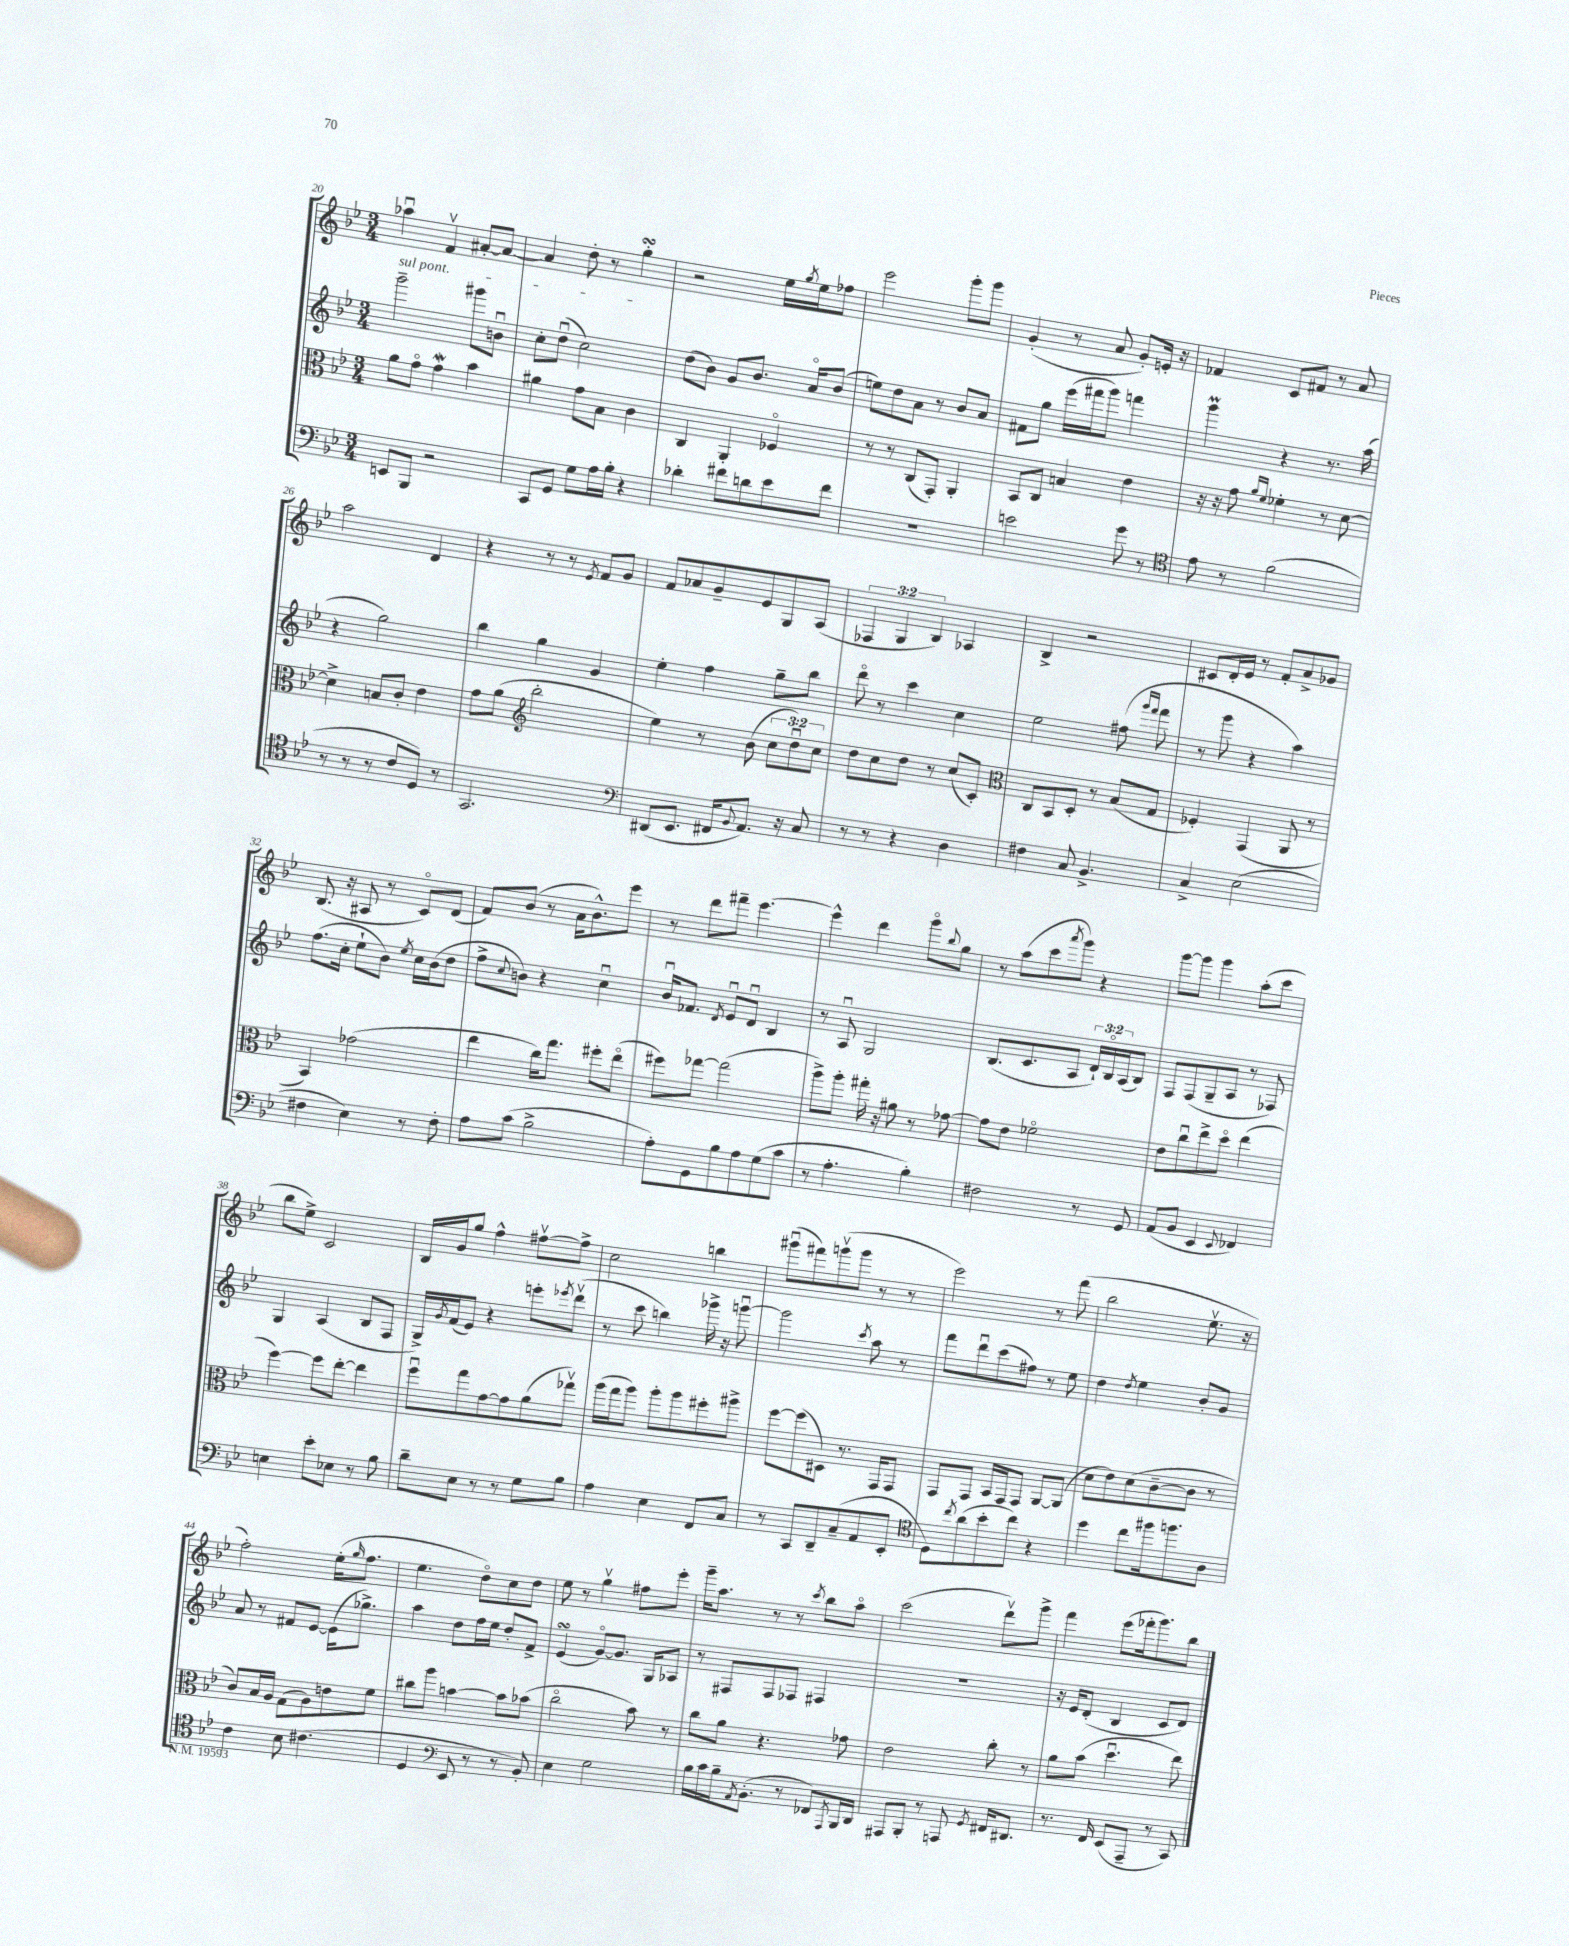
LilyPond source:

<<
\new StaffGroup <<
\new Staff = "s0" {
    \clef treble \key bes \major \numericTimeSignature \time 3/4 \override Staff.TupletNumber.text = #tuplet-number::calc-fraction-text
    aes''4\downbow f'4\upbow ais'8~-. ais'8~ |
    ais'4 d''8-. r8 g''4-.\turn |
    r2 ees''16 \acciaccatura { g''8 } ees''16 fes''8 |
    ees'''2 g'''8-. g'''8 |
    g'4-.( r8 a'8 g'8-.) e'16-. r16 |
    fes'4 c'8 fis'8 r8 a'8 |
    a''2 d'4 |
    r4 r8 r8 \acciaccatura { ees'8 } f'8 g'8 |
    f'8 aes'8 g'8-- ees'8 g8 a8( |
    \tuplet 3/2 { fes4 g4 bes4) } aes4 |
    bes4-> r2 |
    cis'8 d'16-. ees'16 r8 f'8-. a'8-> ges'8 |
    bes8.( r16 ais8 r8 c'8\flageolet) d'8( |
    f'8) bes'8( r8 a'16 bes'8.-^) ees'''8 |
    r8 d'''8 fis'''8-- ees'''4.~ |
    ees'''4-^ d'''4 g'''8\flageolet \appoggiatura { bes''8 } g''8 |
    r8 a''8( c'''8 \acciaccatura { a'''8 } g'''8) r4 |
    g'''8~ g'''8 g'''4 a''8-.( c'''8 |
    bes''8 ees''8->) c'2 |
    bes16 g'16 g''8 f''4-^ fis''8~\upbow fis''8-> |
    c''2 b''4 |
    gis'''8\downbow( fis'''8) g'''8\upbow( g'''8 r8 r8 |
    ees'''2) r8 f'''8( |
    bes''2 ees''8.\upbow r16 |
    f''2-.) ees''16-.( \grace { g''16 } f''8. |
    ees''4. d''8\flageolet) c''8 d''8 |
    ees''8 r8 g''4\upbow fis''8 ees'''8-. |
    g'''16-- a''8. r8 r8 \acciaccatura { c'''8 } bes''8 a''8\flageolet |
    c'''2( d'''8\upbow) g'''8-> |
    f'''4 ees'''8( fes'''16-. g'''8.) bes''8 \bar "|." |
}
\new Staff = "s1" {
    \clef treble \key bes \major \numericTimeSignature \time 3/4 \override Staff.TupletNumber.text = #tuplet-number::calc-fraction-text
    \once \override TextSpanner.bound-details.left.text = \markup { \italic "sul pont." } g'''2--\startTextSpan gis'''8 b'8\downbow |
    c''8-. d''8\downbow( c''2\stopTextSpan) |
    d''8( bes'8) g'8 bes'8. a'16\flageolet bes'8( |
    e''8) d''8 a'8 r8 bes'8 a'8 |
    fis'8 g''8 ees'''16( fis'''16 g'''8) f'''4 |
    g'''4\prall r4 r8. a''16( |
    r4 g''2) |
    bes''4 g''4 g'4 |
    ees''4-. f''4 g''8-- bes''8 |
    d'''8\flageolet r8 c'''4 c''4 |
    ees''2 fis''8( \grace { g'''16 f'''16 } f'''8 |
    r8 g'''8 r4 a''4) |
    f''8.( c''16-. ees''8-! bes'8) \acciaccatura { ees''8 } c''16 bes'16( d''8 |
    f''8-> \appoggiatura { c''8 } b'8) r4 c''4\downbow |
    bes'16\downbow fes'8. \acciaccatura { d'8 } ees'8\downbow d'8\downbow bes4 |
    r8 a8\downbow g2 |
    bes8.( c'8. a8 \tuplet 3/2 { d'16-!) bes16\flageolet a16( } bes8) |
    f8 f8( g8-- a8 r8 fes8) |
    g4 a4( bes8 f8 |
    g16->) \acciaccatura { g'8 } f'16( ees'8) r4 e'''8-. \acciaccatura { ees'''8 } d'''8\upbow( |
    r8 c'''8 b''4) ges'''16-> r16 g'''8~\downbow |
    g'''2 \acciaccatura { c'''8 } a''8 r8 |
    f'''8 d'''8\downbow c'''8( fis''8) r8 ees''8 |
    d''4 \acciaccatura { d''8 } ees''4 bes'8-. g'8 |
    a'8 r8 fis'8 ees'8~ ees'16( ges''8.->) |
    a''4 d''8 f''16 ees''16 d''8-. f'8-> |
    ees'4\turn( g'8~\flageolet) g'8. g16 aes8 |
    r8 fis8 fis8 fes8 fis4 |
    R2. |
    r16 ees'16 d'8-.( bes4 c'8 d'8) \bar "|." |
}
\new Staff = "s2" {
    \clef alto \key bes \major \numericTimeSignature \time 3/4 \override Staff.TupletNumber.text = #tuplet-number::calc-fraction-text
    a'8 g'8\flageolet g'4\mordent bes'4 |
    ais'4 g'8 bes8 c'4 |
    c4 a,4-. fes4\flageolet |
    r8 r8 c8( g,8-.) a,4-. |
    bes,8 c8 b4 ees'4 |
    r16 r16 g'8 \grace { a'16 f'16 } fes'4-. r8 d'8~ |
    d'4-> b8 c'8-. ees'4 |
    g'8 a'8( \clef treble bes''2-. |
    ees''4) r8 bes'8( \tuplet 3/2 { c''8 d''8\downbow) c''8 } |
    d''8 c''8 d''8 r8 c''8( c'8-.) |
    \clef alto c8 bes,8 d8-. r8 bes8( g8 |
    fes4-.) g,4( a,8 r8 |
    bes,4) ges'2( |
    ees''4 c''16) g''8. fis''8-. ees''8\flageolet( |
    fis''8) ges''8~ ges''2( |
    a''8->) a''8-. gis''16-. r16 ais'8 r8 ges'8~ |
    ges'8 ees'8 fes'2\flageolet |
    ees'8 c''8\downbow ees''8-> d''8\flageolet ees''4( |
    f''4~) f''8 ees''8~-. ees''4 |
    f''8\downbow g''8 g'8~ g'8 a'8( ges''8\upbow) |
    a''16( g''16 a''8) a''8-. a''8 fis''8-. ais''8-> |
    f''8~ f''8( dis8) r8. g,16 g,8 |
    g,8 g,8 bes,16 g,16 g,8 a,8~ a,8( |
    d'8 ees'8) d'8( c'8~-- c'8 r8 |
    c'8) bes16 a16 g8( a8) e'8 f'8 |
    cis''8 a''8 b'4~ b'8 bes'8( |
    c''2\flageolet bes'8) r8 |
    c''8 a'8 r4. ges'8 |
    ees'2 c''8-. r8 |
    a'8 bes'8( d''4.\downbow ees''8) \bar "|." |
}
\new Staff = "s3" {
    \clef bass \key bes \major \numericTimeSignature \time 3/4
    e,8 bes,,8 r2 |
    c,8 g,8 g8 a16 bes16-. r4 |
    des'4-. fis'8 d'8 ees'8 fis'8 |
    R2. |
    e'2 g'8 r8 |
    \clef tenor ees'8 r8 f'2( |
    r8 r8 r8 c'8 d8) r8 |
    g,2. |
    \clef bass dis,8( ees,8. fis,16 \appoggiatura { bes,8 } a,8.) r16 c8 |
    r8 r8 r4 d4 |
    fis4 c8 bes,4.-> |
    c4-> ees2( |
    fis4 ees4) r8 fis8-. |
    a8 c'8( bes2-> |
    a8-.) g,8 bes8 a8 g8( c'8 |
    r8 a4.-. bes4-.) |
    fis2 r8 g,8 |
    a,8( bes,8 ees,4 \appoggiatura { ees,8 } fes,4) |
    e4 ees'8-. ees8 r8 bes8 |
    d'8-- ees8 r8 r8 g8 bes8 |
    a4 ees4 f,8 c8 |
    r8 c,8 d,8-- c8--( a,8 ees,8-. |
    \clef tenor d8) \acciaccatura { c''8 } a'8( bes'8-. c''8) r4 |
    d''4 c''8 fis''16 f''8. a8 |
    c'4 bes8 cis'4.( |
    d4 \clef bass ees,8 r8 r8 bes,8-.) |
    ees4 g2 |
    bes16 c'16 bes16-- \acciaccatura { a,8 } bes,8.-.( r8 fes,8) \acciaccatura { a,,8 } bes,,16 d,16 |
    ais,,8 bes,,8-. r8 a,,8 \acciaccatura { g,8 } fis,16 dis,8. |
    r8. f,16 ees,8( a,,8-- r8 c,8) \bar "|." |
}
>>
>>
\layout { \context { \Score currentBarNumber = #20 } }
